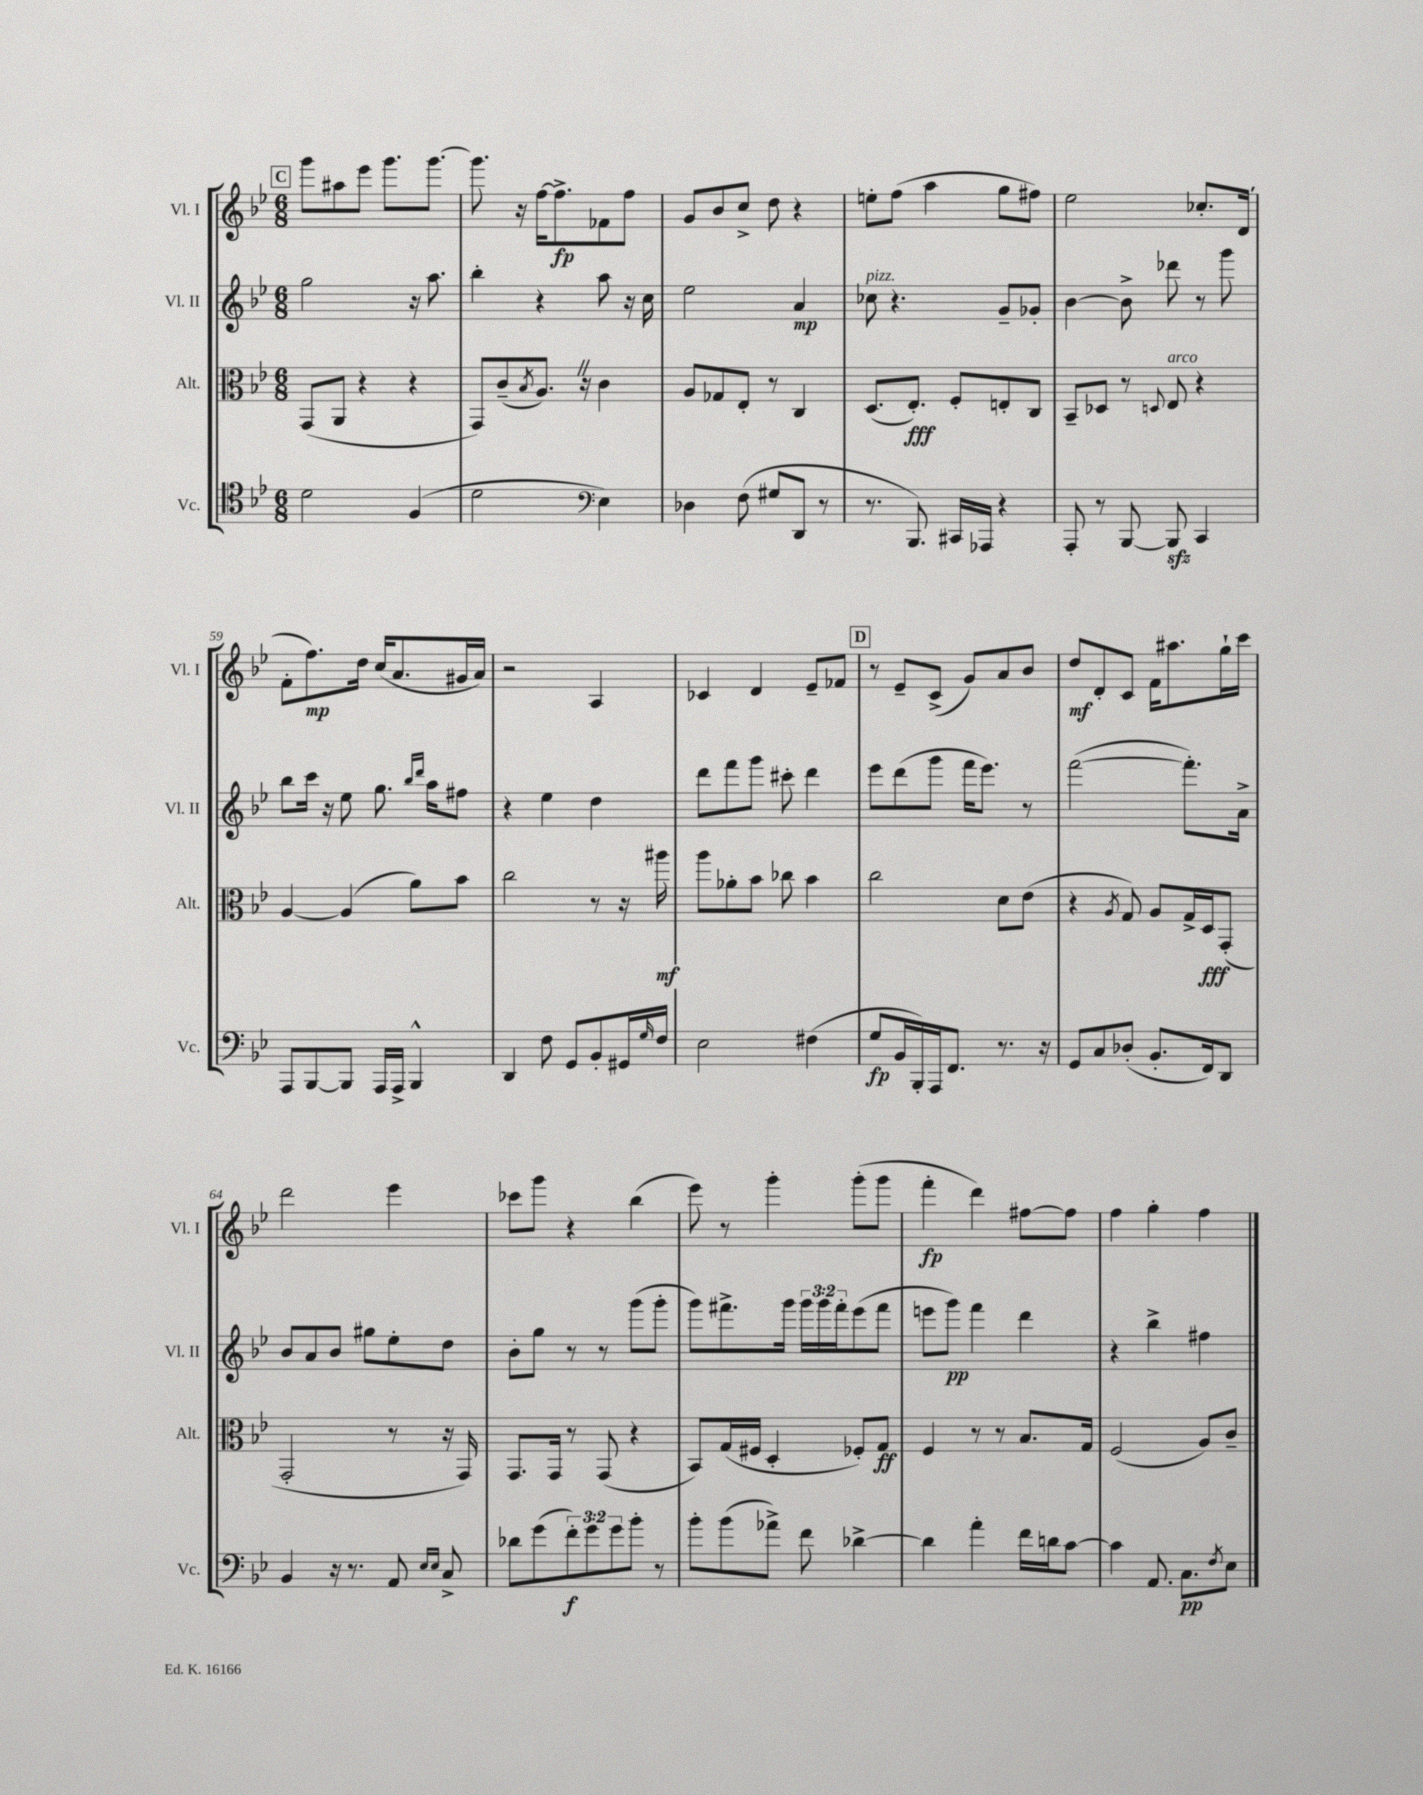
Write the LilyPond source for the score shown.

<<
\new StaffGroup <<
\new Staff = "s0" \with { instrumentName = "Vl. I" shortInstrumentName = "Vl. I" } {
    \clef treble \key bes \major \numericTimeSignature \time 6/8
    \mark \markup { \box "C" } g'''8 ais''8 ees'''8 g'''8. g'''8.~ |
    g'''8. r16 f''16~ f''8.->\fp fes'8 f''8 |
    g'8 bes'8 c''8-> d''8 r4 |
    e''8-. f''8( a''4 g''8 fis''8) |
    ees''2 ces''8.-. d'16( |
    f'8-. f''8.\mp) d''16 c''16( a'8. gis'16 a'16) |
    r2 a4 |
    ces'4 d'4 ees'8-- fes'8 |
    \mark \markup { \box "D" } r8 ees'8-- c'8->( g'8) a'8 bes'8 |
    d''8\mf d'8-. c'8 f'16 ais''8. g''16-! c'''16 |
    d'''2 ees'''4 |
    ces'''8 g'''8 r4 bes''4( |
    ees'''8) r8 g'''4-. g'''8-.( g'''8 |
    f'''4-.\fp d'''4) fis''8~ fis''8 |
    f''4 g''4-. f''4 \bar "|." |
}
\new Staff = "s1" \with { instrumentName = "Vl. II" shortInstrumentName = "Vl. II" } {
    \clef treble \key bes \major \numericTimeSignature \time 6/8 \override Staff.TupletNumber.text = #tuplet-number::calc-fraction-text
    \mark \markup { \box "C" } g''2 r16 a''8. |
    bes''4-. r4 a''8 r16 c''16 |
    ees''2 a'4\mp |
    ces''8^\markup { \italic "pizz." } r4. g'8-- ges'8-. |
    bes'4~ bes'8-> des'''8 r8 g'''8 |
    bes''8 c'''16 r16 ees''8 g''8. \grace { bes''16 d'''16 } a''16 fis''8 |
    r4 ees''4 d''4 |
    d'''8 f'''8 g'''8 cis'''8-. d'''4 |
    \mark \markup { \box "D" } ees'''8 d'''8( g'''8 f'''16 ees'''8.) r8 |
    f'''2~( f'''8.-.) a'16-> |
    bes'8 a'8 bes'8 gis''8 ees''8-. d''8 |
    bes'8-. g''8 r8 r8 g'''8( g'''8-. |
    g'''8) fis'''8.-> g'''16 \tuplet 3/2 { g'''16 g'''16 fis'''16-. } ees'''8( fis'''8 |
    e'''8 g'''8\pp) f'''4 d'''4 |
    r4 bes''4-> fis''4 \bar "|." |
}
\new Staff = "s2" \with { instrumentName = "Alt." shortInstrumentName = "Alt." } {
    \clef alto \key bes \major \numericTimeSignature \time 6/8
    \mark \markup { \box "C" } g,8( a,8 r4 r4 |
    g,8) c'8--( \acciaccatura { bes8 } a8.) \once \override BreathingSign.text = \markup { \musicglyph "scripts.caesura.straight" } \breathe r16 c'4 |
    a8 ges8 ees8-. r8 c4 |
    d8.( ees8.-.\fff) f8-. e8-. c8 |
    bes,8-- des8 r8 \appoggiatura { d8 } ees8^\markup { \italic "arco" } r4 |
    a4~ a4( a'8) bes'8 |
    c''2 r8 r16 ais''16\mf |
    a''8 aes'8-. bes'8 ces''8 bes'4 |
    \mark \markup { \box "D" } c''2 d'8 ees'8( |
    r4 \acciaccatura { a8 } g8) a8 g16-> d16\fff g,8-.( |
    g,2-. r8 r16 g,16) |
    g,8. g,16 r8 g,8( r4 |
    bes,8) g16( fis16 d4-. fes8-.) g8\ff |
    f4 r8 r8 bes8. g16 |
    f2( a8) c'8-- \bar "|." |
}
\new Staff = "s3" \with { instrumentName = "Vc." shortInstrumentName = "Vc." } {
    \clef tenor \key bes \major \numericTimeSignature \time 6/8 \override Staff.TupletNumber.text = #tuplet-number::calc-fraction-text
    \mark \markup { \box "C" } d'2 f4( |
    d'2 \clef bass ees4) |
    des4 f8( gis8 d,8 r8 |
    r8. bes,,8.) cis,16 aes,,16 r4 |
    a,,8-. r8 bes,,8~ bes,,8\sfz c,4 |
    a,,8 bes,,8~ bes,,8 a,,16 a,,16-> bes,,4-^ |
    d,4 f8 g,8 bes,8-. gis,16 \grace { g16 } f16 |
    ees2 fis4( |
    \mark \markup { \box "D" } g8\fp bes,16 bes,,16-.) a,,16 f,8. r8. r16 |
    g,8 c8 des8-.( bes,8.-. f,16) d,8 |
    bes,4 r16 r8. a,8 \grace { ees16 ees16 } c8-> |
    des'8 g'8( \tuplet 3/2 { f'8-.\f) g'8 g'8 } bes'8-. r8 |
    bes'8-. bes'8( aes'8->) f'8 des'4~-> |
    des'4 a'4-. f'16 d'16 c'8~ |
    c'4 a,8. c8.\pp \acciaccatura { f8 } ees8 \bar "|." |
}
>>
>>
\layout { \context { \Score currentBarNumber = #54 } }
